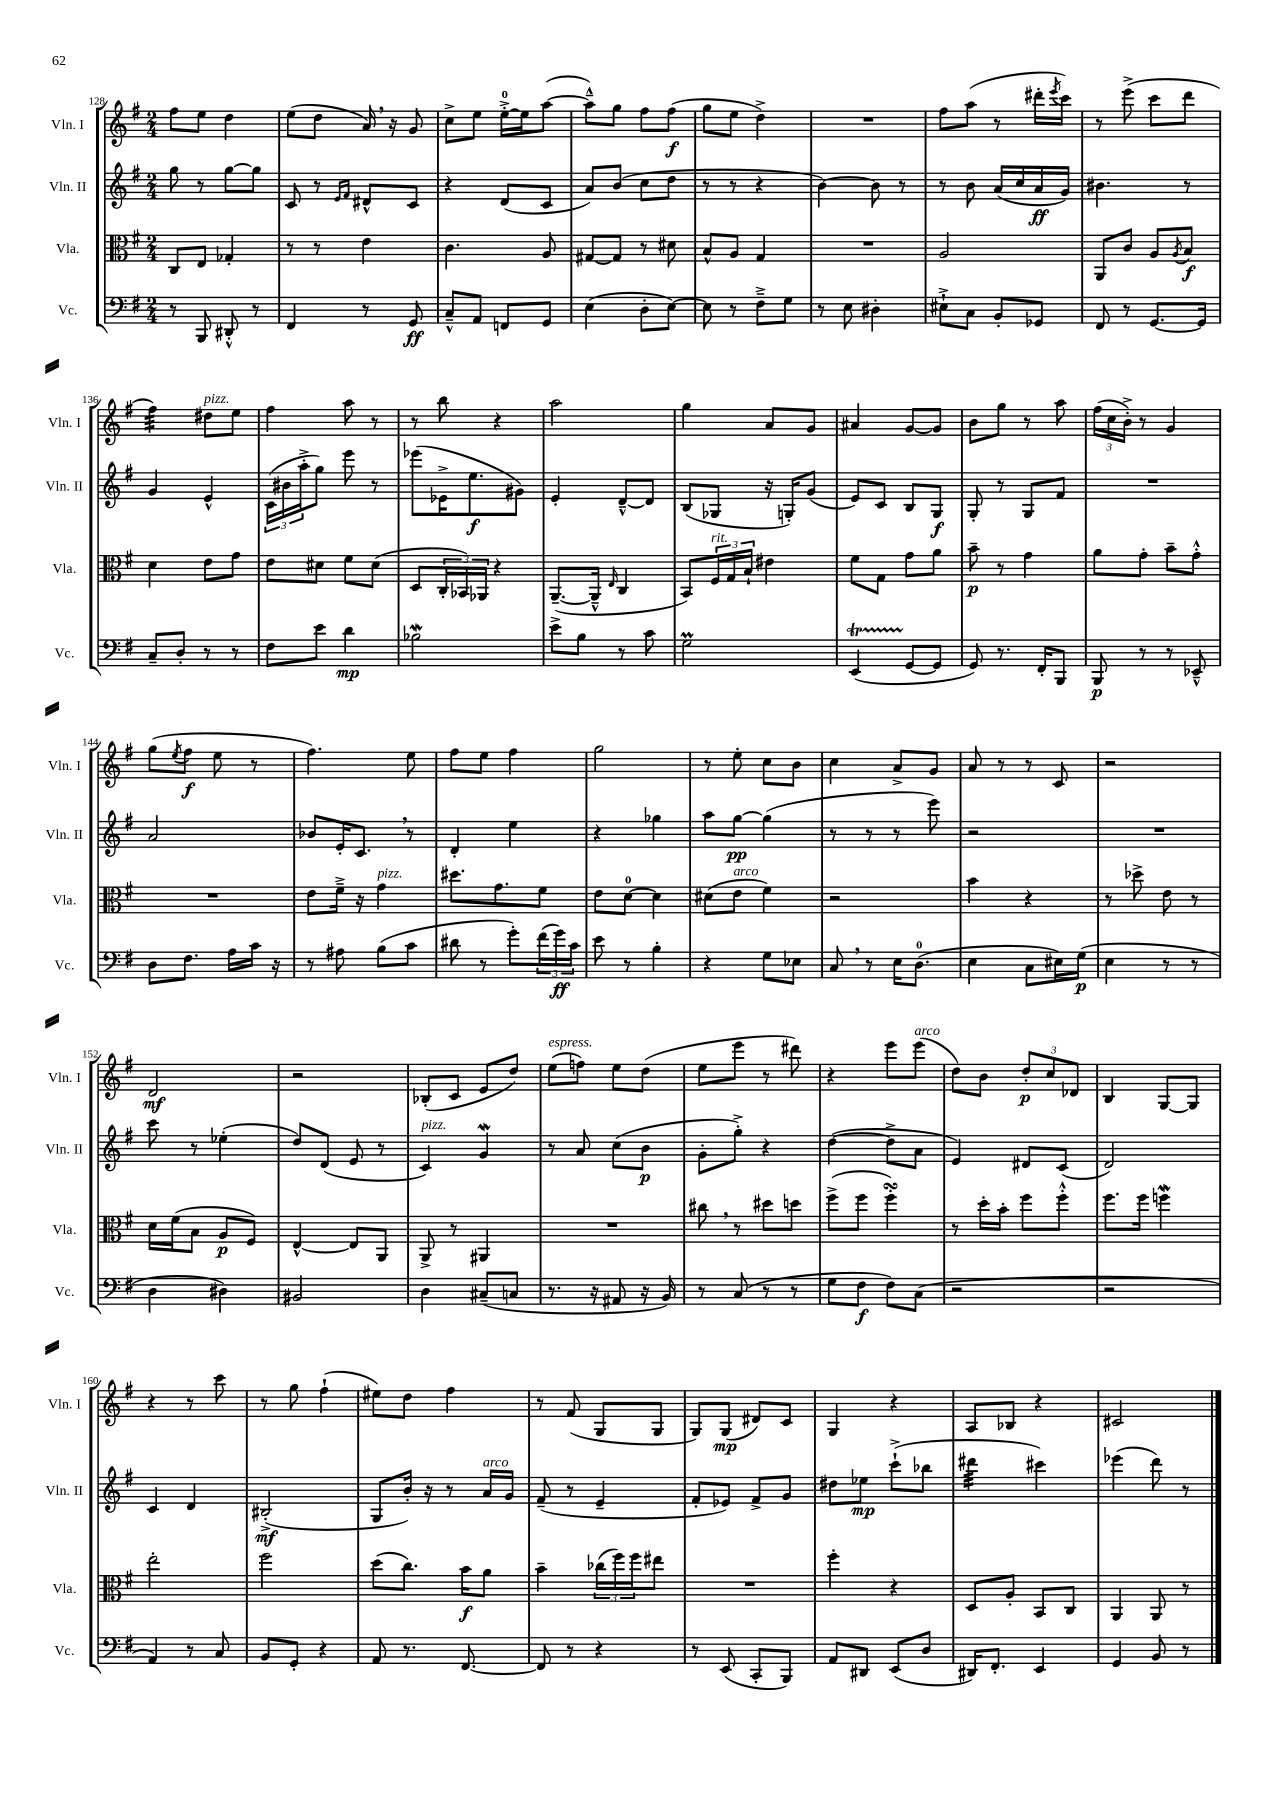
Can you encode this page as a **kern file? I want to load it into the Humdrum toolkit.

**kern	**kern	**kern	**kern
*staff4	*staff3	*staff2	*staff1
*clefF4	*clefC3	*clefG2	*clefG2
*k[f#]	*k[f#]	*k[f#]	*k[f#]
*M2/4	*M2/4	*M2/4	*M2/4
8r	8C	8gg	8ff#
8BBB	8E	8r	8ee
8DD#'^^	4G-'	[8gg	4dd
8r	.	8gg]	.
=	=	=	=
4FF#	8r	8c	(8ee
.	8r	8r	8dd
.	.	16qqe	.
.	.	16qqf#	.
8r	4e	8d#^^	16a)
.	.	.	16r
8GG	.	8c	8g
=	=	=	=
8C~^^	4.c	4r	8cc^
8AA	.	.	8ee
8FF	.	(8d	[16ee'^
.	.	.	16ee]
8GG	8A	8c	([8aa
=	=	=	=
(4E	[8G#	8a)	8aa~^^])
.	8G#]	(8b	8gg
8D'	8r	8cc	8ff#
[8E)	8d#	8dd	(8ff#
=	=	=	=
8E]	8B^^	8r	8gg
8r	8A	8r	8ee
8F#~^	4G	4r	4dd^)
8G	.	.	.
=	=	=	=
8r	2r	[4b)	2r
8E	.	.	.
4D#'	.	8b]	.
.	.	8r	.
=	=	=	=
8E#`^	2A	8r	8ff#
8C	.	8b	(8aa
8BB'	.	(16a	8r
.	.	16cc	.
8GG-	.	16a	16ddd#'
.	.	.	8qeee
.	.	16g)	16ccc)
=	=	=	=
8FF#	8AA	4.b#	8r
8r	8c	.	(8eee^
[8.GG	8A	.	8ccc
.	8qA	.	.
.	8B	8r	8ddd
16GG]	.	.	.
=	=	=	=
8C~	4d	4g	4ff#)
8D'	.	.	.
8r	8e	4e^^	8dd#
8r	8g	.	8ee
=	=	=	=
8F#	8e	(24c	4ff#
.	.	24b#	.
.	.	24aa'^	.
8e	8d#	8gg)	.
4d	8f#	8eee	8aa
.	(8d#	8r	8r
=	=	=	=
2B-	8D	(8eee-	8r
.	24C'	16e-^	8bb
.	24BB-)	.	.
.	.	8.ee	.
.	24AA-	.	.
.	4r	.	4r
.	.	8g#)	.
=	=	=	=
8e^	([8.AA~	4e'	2aa
8B	.	.	.
.	16AA~^^]	.	.
.	16qqE	.	.
8r	4C	[8d~^^	.
8c	.	8d]	.
=	=	=	=
2G	8BB)	(8B	4gg
.	24F#	8G-	.
.	24G	.	.
.	24B`	.	.
.	4e#	16r	8a
.	.	16G')	.
.	.	(8g	8g
=	=	=	=
(4EE	8f#	8e)	4a#
.	8G	8c	.
[8GG	8g	8B	[8g
8GG]	8a	8G	8g]
=	=	=	=
8GG)	8b~	8G'	8b
8.r	8r	8r	8gg
.	4g	8G	8r
16FF#'	.	.	.
8BBB	.	8f#	8aa
=	=	=	=
8BBB	8a	2r	(24ff#
.	.	.	24cc
.	.	.	24b'^)
8r	8g'	.	8r
8r	8b~	.	4g
8EE-~^^	8g'^^	.	.
=	=	=	=
8D	2r	2a	(8gg
.	.	.	8qee
8.F#	.	.	8ff#
.	.	.	8ee
16A	.	.	.
16c	.	.	8r
16r	.	.	.
=	=	=	=
8r	8e	8b-	4.ff#)
8A#	16f#~^	16e'	.
.	16r	8.c	.
(8B	4g	.	.
8c	.	8r	8ee
=	=	=	=
8d#	8.dd#	4d'	8ff#
8r	.	.	8ee
.	8.g	.	.
8g')	.	4ee	4ff#
(24f#	8f#	.	.
24g)	.	.	.
24c	.	.	.
=	=	=	=
8e	8e	4r	2gg
8r	[8d	.	.
4B'	4d]	4gg-	.
=	=	=	=
4r	(8d#	8aa	8r
.	8e	[8gg	8ee'
8G	4f#)	(4gg]	8cc
8E-	.	.	8b
=	=	=	=
8C	2r	8r	4cc
8r	.	8r	.
16E	.	8r	8a^
(8.D	.	.	.
.	.	8eee)	8g
=	=	=	=
4E	4b	2r	8a
.	.	.	8r
8C	4r	.	8r
16E#)	.	.	8c
(16G	.	.	.
=	=	=	=
4E	8r	2r	2r
.	8dd-^	.	.
8r	8e	.	.
8r	8r	.	.
=	=	=	=
4D	16d	8ccc	2d
.	(16f#	.	.
.	8B	8r	.
4D#)	8A	(4ee-'	.
.	8F#)	.	.
=	=	=	=
2BB#	[4E^^	8dd)	2r
.	.	(8d	.
.	8E]	8e	.
.	8AA	8r	.
=	=	=	=
4D	8AA^	4c)	(8B-'
.	8r	.	8c
(8C#~	4AA#	4g	8e
8C	.	.	8dd)
=	=	=	=
8.r	2r	8r	(8ee
.	.	8a	8ff)
16r	.	.	.
8AA#	.	(8cc	8ee
16r	.	8b	(8dd
16BB)	.	.	.
=	=	=	=
8r	8cc#	8g'	8ee
(8C	8r	8gg'^)	8eee
8r	8dd#	4r	8r
8r	8dd	.	8ddd#)
=	=	=	=
8G	(8ff#^	([4dd	4r
8F#	8ff#	.	.
8F#)	4ff#')	8dd^]	8eee
(8C	.	8a	(8eee
=	=	=	=
2r	8r	4e)	8dd)
.	16dd'	.	8b
.	16b'	.	.
.	8ff#	8d#	12dd'
.	.	.	12cc
.	8ff#'^^	(8c	.
.	.	.	12d-
=	=	=	=
2r	8.ff#	2d)	4B
.	16ff#	.	.
.	4ff	.	[8G
.	.	.	8G]
=	=	=	=
4AA)	2ee'	4c	4r
8r	.	4d	8r
8C	.	.	8ccc
=	=	=	=
8BB	2ff#	(2B#'^	8r
8GG'	.	.	8gg
4r	.	.	(4ff#`
=	=	=	=
8AA	(8dd	8G	8ee#)
8.r	8.cc)	16b')	8dd
.	.	16r	.
.	.	8r	4ff#
[8.FF#	16b	.	.
.	8a	16a	.
.	.	16g	.
=	=	=	=
8FF#]	4b~	(8f#~	8r
8r	.	8r	(8f#
4r	(24cc-	4e~	8G
.	24ff#)	.	.
.	24ff#	.	.
.	8ee#	.	8G
=	=	=	=
8r	2r	8f#'	8G)
(8EE	.	8e-)	(8G
8CC'	.	8f#^	8d#)
8BBB)	.	8g	8c
=	=	=	=
8AA	4ff#'	8dd#	4G
8DD#	.	8ee-	.
(8EE	4r	(8ccc`^	4r
8D	.	8bb-	.
=	=	=	=
16DD#)	8D	4ddd#	8A
8.FF#'	.	.	.
.	8A'	.	8B-
4EE	8BB	4ccc#)	4r
.	8C	.	.
=	=	=	=
4GG	4AA	(4eee-	2c#
8BB	8AA	8ddd)	.
8r	8r	8r	.
==	==	==	==
*-	*-	*-	*-
